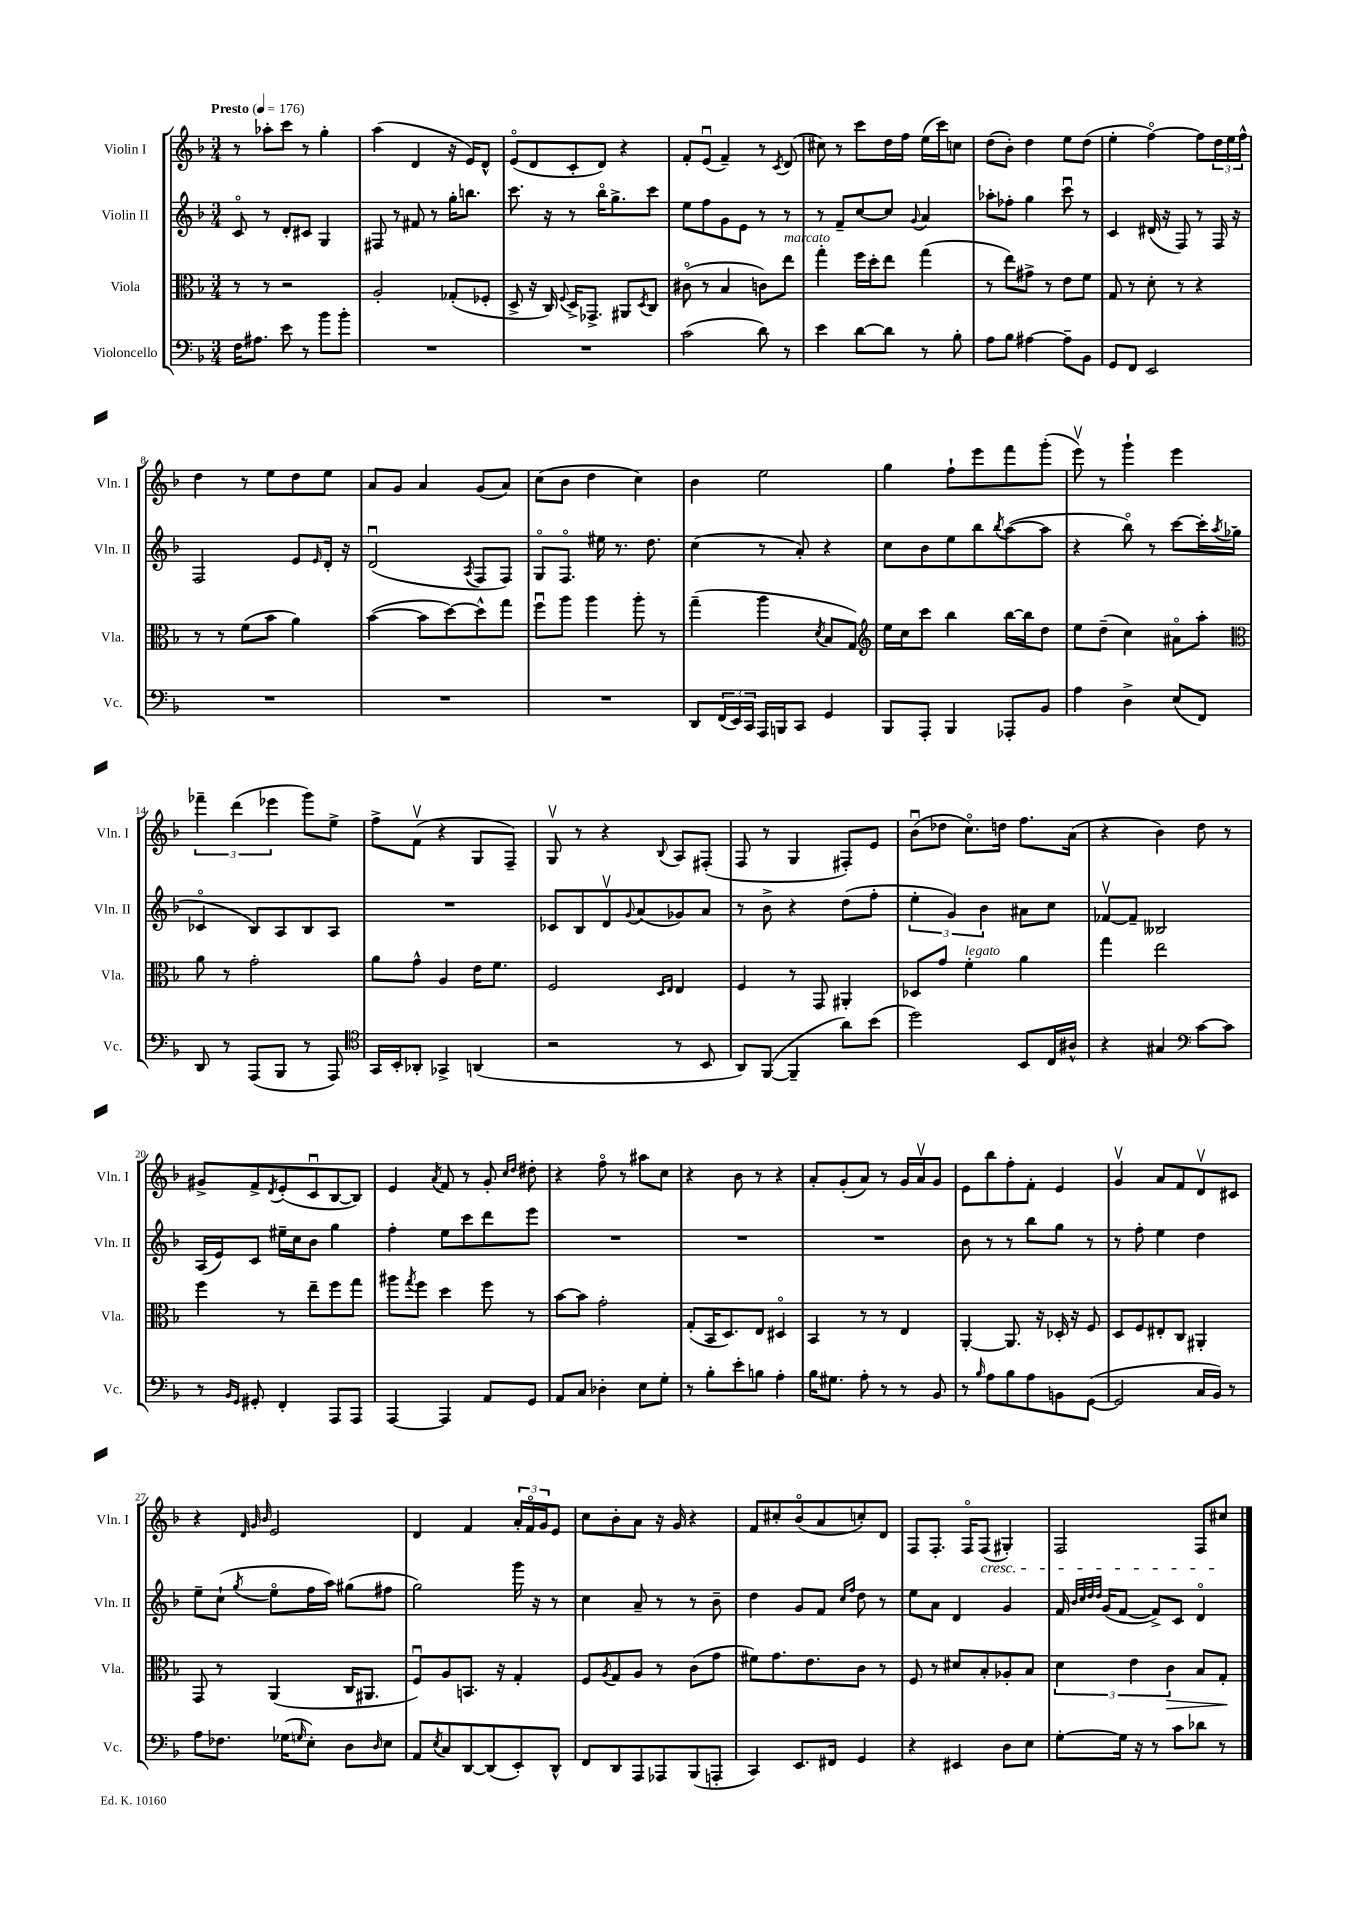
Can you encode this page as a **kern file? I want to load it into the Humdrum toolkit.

**kern	**kern	**kern	**kern
*staff4	*staff3	*staff2	*staff1
*clefF4	*clefC3	*clefG2	*clefG2
*k[b-]	*k[b-]	*k[b-]	*k[b-]
*M3/4	*M3/4	*M3/4	*M3/4
*MM176	*MM176	*MM176	*MM176
16F	8r	8co	8r
8.A#	.	.	.
.	8r	8r	8aa-'
8e	2r	8d'	8ccc
8r	.	8c#	8r
8b-	.	4G	4gg'
8b-'	.	.	.
=	=	=	=
2.r	2A'	8F#	(4aa
.	.	8r	.
.	.	8f#	4d
.	.	8r	.
.	(8G-'	16gg'	16r
.	.	8.bb	16e)
.	8F-'	.	8d^^
=	=	=	=
2.r	8D^	8.ccc	(8eo
.	16r	.	8d
.	16C)	16r	.
.	8qqF	.	.
.	16D^	8r	8c'
.	8.GG-^	.	.
.	.	16bb-o	8d)
.	.	8.gg^	.
.	8AA#	.	4r
.	8qD	.	.
.	8C	8ccc	.
=	=	=	=
(2c	(8c#o	8ee	8f'
.	8r	8ff	(8eu
.	4B-	8g	4f~)
.	.	8e	.
8d)	8c)	8r	8r
.	.	.	8qc
8r	8ee	8r	(8d
=	=	=	=
4e	4gg'	8r	8cc#)
.	.	8f~	8r
[8d	16ff	[8cc	8ccc
.	16dd'	.	.
8d]	8ee	8cc]	16dd
.	.	.	16ff
.	.	8qqg	.
8r	(4gg	4a	(16ee
.	.	.	16ccc)
8B-'	.	.	8cc
=	=	=	=
8A	8r	8aa-'	(8dd
8B-	8ee)	8ff-'	8b-')
[4A#	8g#^	4gg	4dd
.	8r	.	.
8A#~]	8e	8cccu	8ee
8BB-	8f	8r	(8dd
=	=	=	=
8GG	8G	4c	4ee'
8FF	8r	.	.
2EE	8d'	(16d#	[4ffo)
.	.	16r	.
.	8r	8F)	.
.	4r	8r	8ff]
.	.	16F	24dd
.	.	.	24ee
.	.	16r	.
.	.	.	24ff^^
=	=	=	=
2.r	8r	2F	4dd
.	8r	.	.
.	(8f	.	8r
.	8b-	.	8ee
.	4a)	8e	8dd
.	.	16qqe	.
.	.	16d'	8ee
.	.	16r	.
=	=	=	=
2.r	([4b-	(2du	8a
.	.	.	8g
.	8b-]	.	4a
.	[8dd)	.	.
.	.	8qA	.
.	8dd^^]	8F	(8g
.	8gg	8F)	8a)
=	=	=	=
2.r	8ffu	8Go	(8cc
.	8aa	8.Fo	8b-
.	4aa	.	4dd
.	.	16ee#	.
.	.	8.r	.
.	8aa'	.	4cc)
.	.	8.dd	.
.	8r	.	.
=	=	=	=
8DD	(4gg~	(4cc	4b-
(24FF	.	.	.
24EE)	.	.	.
24CC	.	.	.
16AAA	4aa	8r	2ee
16BBB	.	.	.
8CC	.	8a')	.
.	8qd	.	.
4GG	8B-	4r	.
.	8G)	.	.
=	=	=	=
*	*clefG2	*	*
8BBB-	16ee	8cc	4gg
.	16cc	.	.
8AAA'	8ccc	8b-	.
4BBB-	4bb-	8ee	8ff`
.	.	8bb-	8eee
.	.	8qbb-	.
8AAA-'	[16bb-	([8aa	8fff
.	16bb-]	.	.
8BB-	8dd	8aa]	(8ggg'
=	=	=	=
4A	8ee	4r	8eeev)
.	(8dd~	.	8r
4D^	4cc)	8bb-o)	4ggg`
.	.	8r	.
(8E	8a#o	[8ccc	4eee
8FF)	8aa'	16ccc']	.
.	.	8qaa	.
.	.	(16gg-	.
=	=	=	=
*	*clefC3	*	*
8DD	8a	4c-o	6fff-~
8r	8r	.	.
.	.	.	(6ddd
(8AAA	2g'	8B-)	.
.	.	.	6eee-
8BBB-	.	8A	.
8r	.	8B-	8ggg)
8AAA)	.	8A	8ee^
=	=	=	=
*clefC4	*	*	*
16GG	8a	2.r	8ff^
16BB-'	.	.	.
8AA-'	8g^^	.	(8fv
4GG-^	4A	.	4r
(4AA	16e	.	8G
.	8.f	.	.
.	.	.	8F~)
=	=	=	=
2r	2F	8c-	8Gv
.	.	8B-	8r
.	.	8dv	4r
.	.	8qqg	.
.	.	(8a	.
.	16qqD	.	.
.	16qqE	.	8qqB-
8r	4E	8g-)	8A
8BB-	.	8a	(8F#'
=	=	=	=
8AA)	4F	8r	8F
([8FF	.	8b-^	8r
4FF~]	8r	4r	4G
.	8GG	.	.
8a)	4AA#'	(8dd	8F#')
(8b-	.	8ff'	8e
=	=	=	=
2dd)	8D-	6ee'	(8b-u
.	8g	.	8dd-
.	.	6g)	.
.	4f'	.	8.cco)
.	.	6b-	.
.	.	.	16dd
8BB-	4a	8a#	8.ff
16C	.	8cc	.
16A#^^	.	.	(16a
=	=	=	=
4r	4gg	[8f-v	4r
.	.	8f-~]	.
4G#	2ee	2B--	4b-)
*clefF4	*	*	*
[8c	.	.	8dd
8c]	.	.	8r
=	=	=	=
8r	4ff	(16A	8g#^
.	.	16e)	.
16qqBB-	.	.	.
16qqGG	.	.	.
8GG#'	.	8c	8f^
.	.	.	8qd
4FF'	8r	16ee#~	(8e'
.	.	16cc	.
.	8ee~	8b-	8cu
8AAA	8ff	4gg	[8B-
8AAA	8gg	.	8B-])
=	=	=	=
[4AAA	8aa#	4ff'	4e
.	8qgg	.	.
.	8ff	.	.
.	.	.	8qa
4AAA]	4dd	8ee	8f
.	.	8ccc	8r
8AA	8ff	8ddd	8g'
.	.	.	16qqcc
.	.	.	16qqdd
8GG	8r	8eee	8dd#'
=	=	=	=
8AA	[8b-	2.r	4r
8C	8b-]	.	.
4D-'	2g'	.	8ffo
.	.	.	8r
8E	.	.	8aa#
8G'	.	.	8cc
=	=	=	=
8r	(8G'	2.r	4r
8B-'	16BB-	.	.
.	8.D)	.	.
8e'	.	.	8b-
8B	8E	.	8r
4A'	4D#o	.	4r
=	=	=	=
16B-	4BB-	2.r	8a'
8.G#	.	.	.
.	.	.	(8g'
8A'	8r	.	8a)
8r	8r	.	8r
8r	4E	.	16g
.	.	.	16av
8BB-	.	.	8g
=	=	=	=
8r	[4AA'	8b-	8e
16qqB-	.	.	.
8A	.	8r	8bb-
8B-	8.AA]	8r	8ff'
8A	.	8bb-	8f'
.	16r	.	.
8BB	16D-'	8gg	4e
.	16r	.	.
([8GG	8F	8r	.
=	=	=	=
2GG]	8D	8r	4gv
.	8F	8ff'	.
.	8E#'	4ee	8a
.	8C	.	8f
16C	4AA#'	4dd	8dv
16BB-)	.	.	.
8r	.	.	8c#
=	=	=	=
8A	8GG	8ee~	4r
8.F-	8r	(8cc`	.
.	.	.	32qqd
.	.	.	32qqg
.	.	8qgg	32qqb-
.	(4AA	8eeo	2e
(16G-	.	.	.
16qqG	.	.	.
8E')	.	16ff	.
.	.	16aa)	.
8D	16C	(8gg#	.
.	8.AA#	.	.
16qqD	.	.	.
8E	.	8ff#	.
=	=	=	=
8AA	8Fu)	2gg)	4d
8qE	.	.	.
8C	8A	.	.
[8DD	8.BB	.	4f
(8DD]	.	.	.
.	16r	.	.
8EE')	4G'	16ggg	24a'
.	.	.	24fo
.	.	16r	.
.	.	.	24g
8DD^^	.	8r	8e
=	=	=	=
8FF	8F	4cc	8cc
.	8qA	.	.
8DD	8G	.	8b-'
8AAA	8A	8a~	8a
8AAA-	8r	8r	16r
.	.	.	16g
(8BBB-	(8c	8r	4r
8AAA'	8g	8b-~	.
=	=	=	=
4CC)	8f#)	4dd	8f
.	8.g	.	8cc#'
8.EE	.	8g	(8b-o
.	8.e	.	.
.	.	8f	8a
16FF#	.	.	.
.	.	16qqcc	.
.	.	16qqff	.
4GG	8c	8dd	8cc')
.	8r	8r	8d
=	=	=	=
4r	8F	8ee	8F
.	8r	8a	8.F'
4EE#	8d#	4d	.
.	.	.	16Fo
.	8B-'	.	(8F
8D	8A-'	4g	4G#')
8E	8B-	.	.
=	=	=	=
[8G'	6d	16f	2F
.	.	32qqb-	.
.	.	32qqcc	.
.	.	32qqdd	.
.	.	32qqdd	.
.	.	(16g	.
16G]	.	[8f	.
.	6e	.	.
16r	.	.	.
8r	.	8f^])	.
.	6c	.	.
8c	.	8c	.
8d-	8B-	4do	8F
8r	8G'	.	8cc#
==	==	==	==
*-	*-	*-	*-
